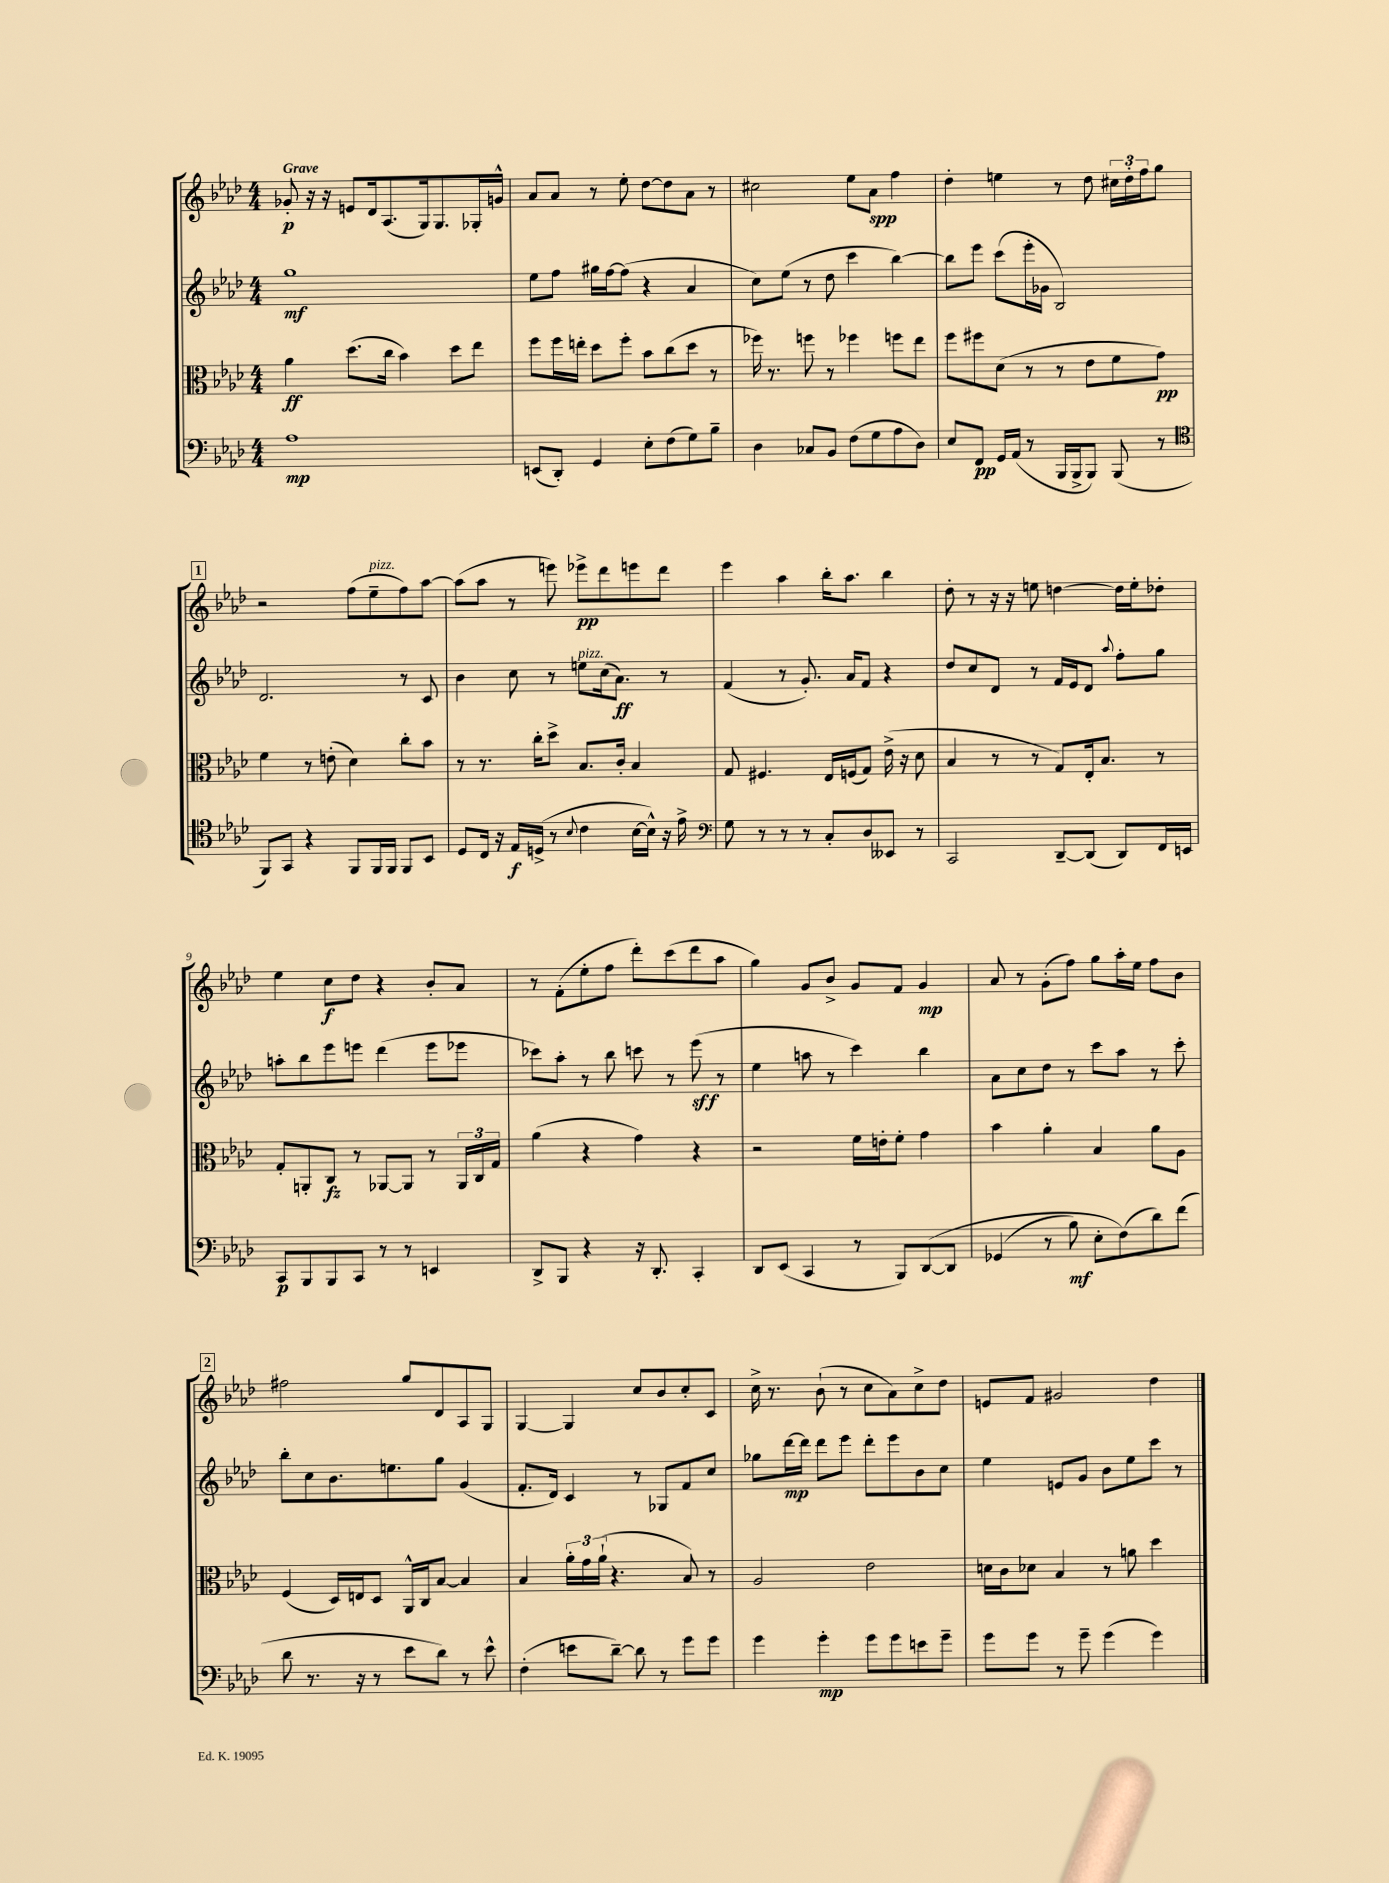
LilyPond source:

<<
\new StaffGroup <<
\new Staff = "s0" {
    \clef treble \key aes \major \numericTimeSignature \time 4/4 \tempo "Grave"
    ges'8-.\p r16 r16 e'8 des'16 aes8.( g16) g8. ges16-. g'16-^ |
    aes'8 aes'8 r8 ees''8-. des''8~ des''8 aes'8 r8 |
    cis''2 ees''8 aes'8\spp f''4 |
    des''4-. e''4 r8 des''8 \tuplet 3/2 { cis''16 des''16-. f''16 } g''8 |
    \mark \markup { \box "1" } r2 f''8( ees''8--^\markup { \italic "pizz." } f''8) aes''8~ |
    aes''8( aes''8 r8 e'''8) ees'''8->\pp des'''8 e'''8 des'''8 |
    ees'''4 aes''4 bes''16-. aes''8. bes''4 |
    des''8-. r8 r16 r16 e''8 d''4~ d''16 e''16-. des''8-. |
    ees''4 c''8\f des''8 r4 bes'8-. aes'8 |
    r8 f'8-.( ees''8-. f''8 des'''8-.) c'''8( des'''8 aes''8 |
    g''4) g'8 bes'8-> g'8 f'8 g'4\mp |
    aes'8 r8 g'8-.( f''8) g''8 aes''16-. ees''16 f''8 bes'8 |
    \mark \markup { \box "2" } fis''2 g''8 des'8 aes8 g8 |
    g4~ g4 c''8 bes'8 c''8-. c'8 |
    c''16-> r8. bes'8-!( r8 c''8 aes'8) c''8-> des''8 |
    e'8 f'8 gis'2 des''4 \bar "|." |
}
\new Staff = "s1" {
    \clef treble \key aes \major \numericTimeSignature \time 4/4
    g''1\mf |
    ees''8 f''8 gis''16 f''16~ f''8( r4 aes'4 |
    c''8) ees''8( r8 des''8 c'''4 bes''4~) |
    bes''8 ees'''8 c'''8( ees'''16-. ges'16 bes2) |
    \mark \markup { \box "1" } des'2. r8 c'8 |
    bes'4 c''8 r8 e''8^\markup { \italic "pizz." } c''16( aes'8.\ff) r8 |
    f'4( r8 g'8.-.) aes'16 f'8 r4 |
    des''8 c''8 des'8 r8 f'16 ees'16 des'8 \appoggiatura { aes''8 } f''8-. g''8 |
    a''8-. bes''8 ees'''8 e'''8 des'''4( e'''8 ees'''8 |
    ces'''8) aes''8-. r8 bes''8 c'''8 r8 ees'''8\sff( r8 |
    ees''4 a''8 r8 c'''4) bes''4 |
    aes'8 c''8 des''8 r8 c'''8 aes''8 r8 c'''8-. |
    \mark \markup { \box "2" } bes''8-. c''8 bes'8. e''8. g''8 g'4( |
    f'8.-. des'16) c'4 r8 ges8 f'8 c''8 |
    ges''8 des'''16~\mp des'''16 des'''8 ees'''8 des'''8-. ees'''8 bes'8 c''8 |
    ees''4 e'8 g'8 bes'8 ees''8 c'''8 r8 \bar "|." |
}
\new Staff = "s2" {
    \clef alto \key aes \major \numericTimeSignature \time 4/4
    aes'4\ff des''8.( c''16 bes'4) des''8 ees''8 |
    f''8 f''16 e''16-. des''8 f''8-. bes'8 c''8( des''8 r8 |
    fes''16) r8. f''8 r8 fes''4 f''8 ees''8 |
    f''8 fis''8 des'8( r8 r8 ees'8 f'8 g'8\pp) |
    \mark \markup { \box "1" } f'4 r8 e'8-.( des'4) c''8-. bes'8 |
    r8 r8. c''16-. des''8-> bes8. c'16-. bes4 |
    g8 fis4. ees16 f16( g8) ees'16->( r16 des'8 |
    bes4 r8 r8 g8) ees16-. bes8. r8 |
    g8-. a,8-. c8\fz r8 aes,8~ aes,8 r8 \tuplet 3/2 { aes,16 c16 g16 } |
    aes'4( r4 g'4) r4 |
    r2 f'16 e'16-. f'8-. g'4 |
    bes'4 aes'4-. bes4 aes'8 aes8 |
    \mark \markup { \box "2" } f4( des16) e16 des8 aes,16-^ c16 bes8~ bes4 |
    bes4 \tuplet 3/2 { aes'16-. g'16 aes'16-!( } r4. bes8) r8 |
    aes2 ees'2 |
    d'16 c'16 des'8 bes4 r8 a'8 des''4 \bar "|." |
}
\new Staff = "s3" {
    \clef bass \key aes \major \numericTimeSignature \time 4/4
    aes1\mp |
    e,8( des,8-.) g,4 ees8-. f8( g8) bes8-- |
    des4 ces8 bes,8 f8( g8 aes8 des8) |
    ees8 f,8\pp g,16 aes,16( r8 bes,,16 bes,,16-> bes,,8) bes,,8( r8 |
    \mark \markup { \box "1" } \clef tenor f,8) g,8 r4 f,8 f,16 f,16 f,8 bes,8 |
    des8 c16 r16 ees16\f d16->( r8 \appoggiatura { bes8 } c'4 bes16~ bes16-^) r16 ees'16-> |
    \clef bass g8 r8 r8 r8 c8-. des8 eeses,8 r8 |
    c,2 des,8~-- des,8( des,8) f,16 e,16 |
    c,8\p bes,,8 bes,,8 c,8 r8 r8 e,4 |
    des,8-> bes,,8 r4 r16 des,8.-. c,4-. |
    des,8 ees,8( c,4 r8 bes,,8) des,8~\( des,8 |
    ges,4( r8 bes8\mf) ees8-. f8(\) des'8) f'8( |
    \mark \markup { \box "2" } des'8 r8. r16 r8 ees'8 des'8) r8 ees'8-^ |
    f4-.( e'8 des'8~--) des'8 r8 g'8 g'8 |
    g'4 g'4-.\mp g'8 g'8 e'8 g'8-- |
    g'8 g'8 r8 g'8-- g'4( g'4) \bar "|." |
}
>>
>>
